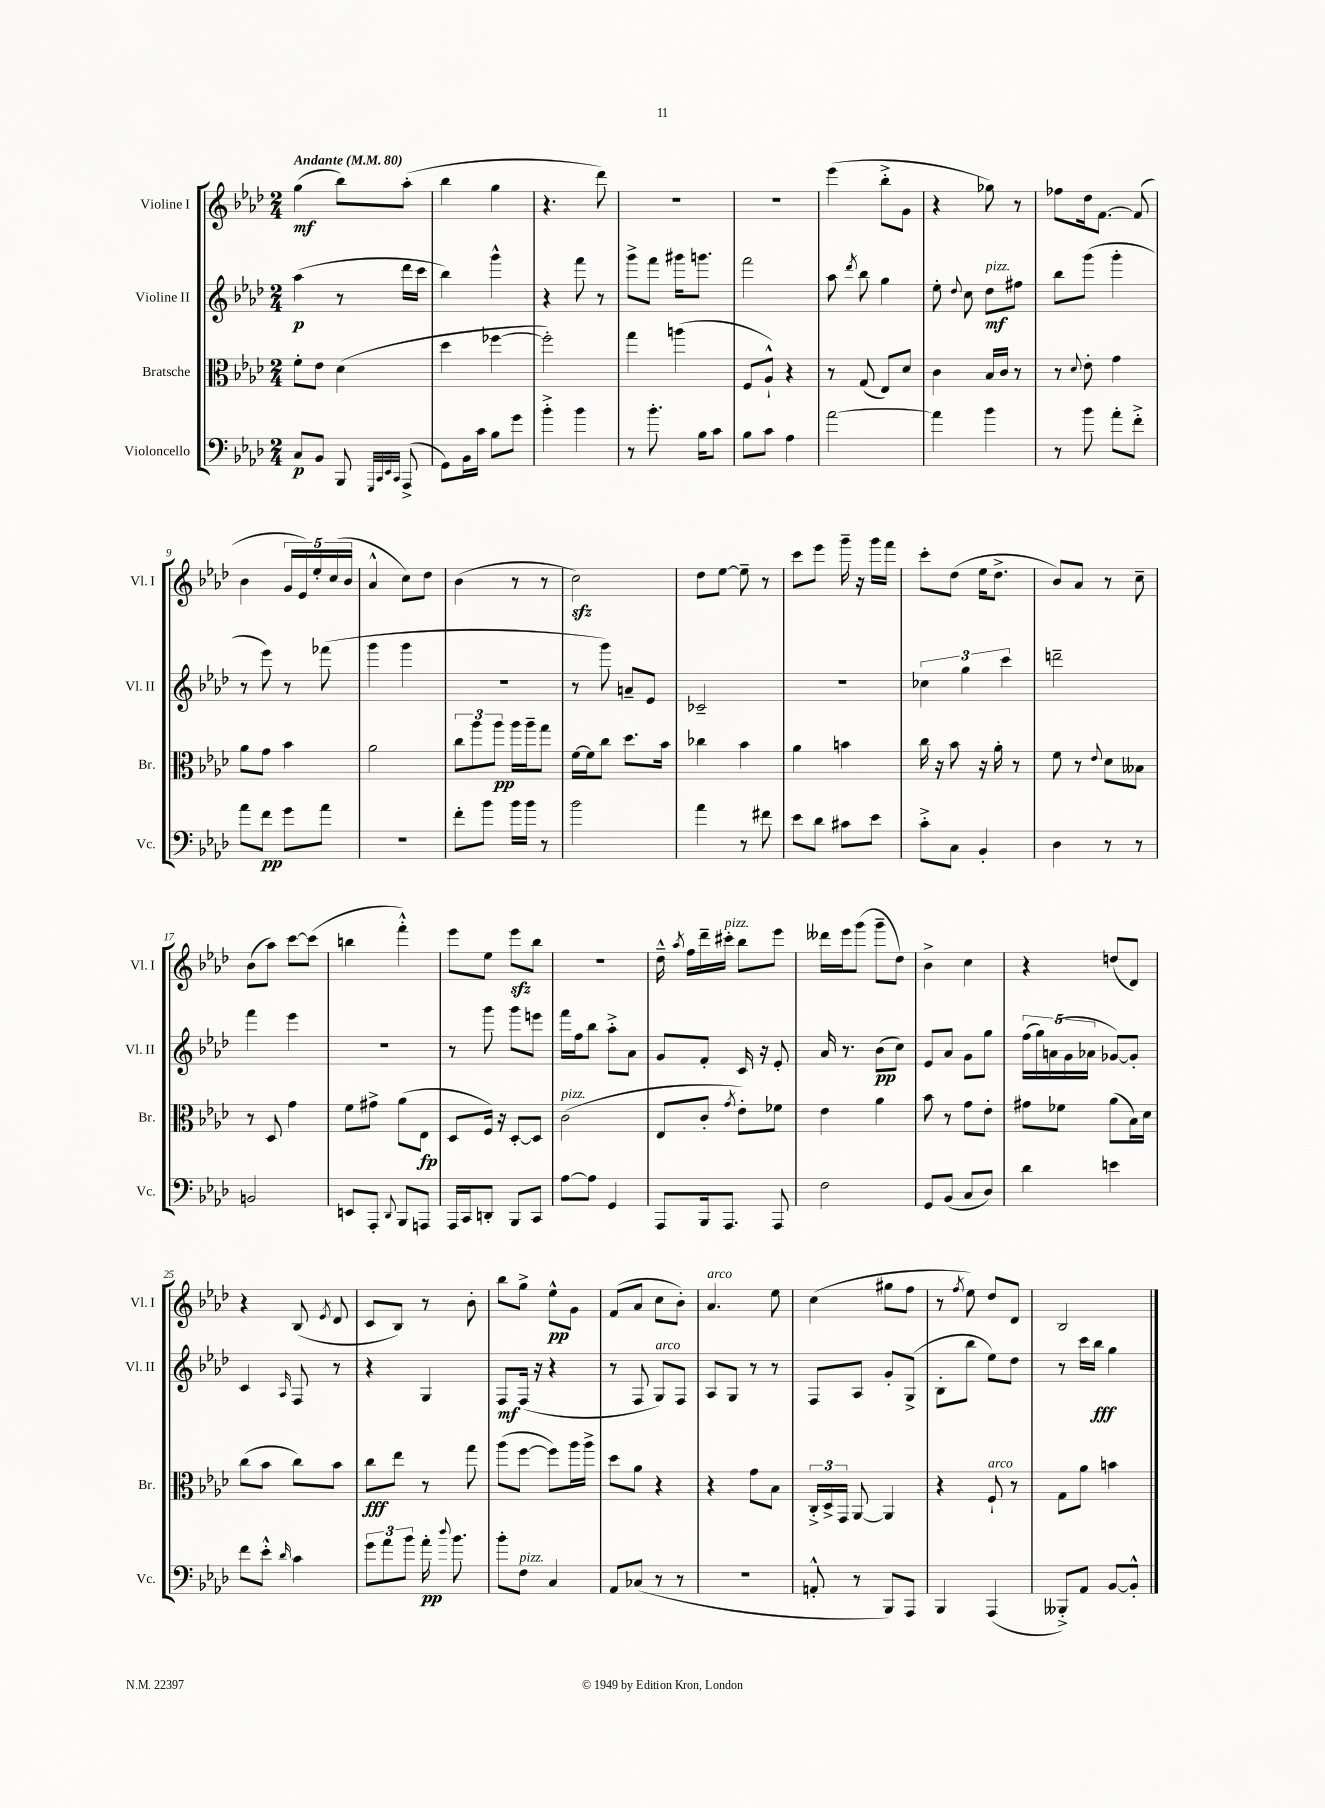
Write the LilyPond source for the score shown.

<<
\new StaffGroup <<
\new Staff = "s0" \with { instrumentName = "Violine I" shortInstrumentName = "Vl. I" } {
    \clef treble \key aes \major \numericTimeSignature \time 2/4 \tempo "Andante" 4 = 80
    \autoBeamOff g''4\mf( bes''8[) aes''8]-.( |
    bes''4 g''4 |
    r4. des'''8) |
    R2 |
    R2 |
    ees'''4( bes''8[-.-> g'8] |
    r4 ges''8) r8 |
    fes''8[ des''16 f'8.]~ f'8( |
    bes'4 \tuplet 5/4 { g'16[ ees'16) ees''16-. c''16( bes'16] } |
    aes'4-^ c''8[) des''8] |
    bes'4( r8 r8 |
    c''2\sfz) |
    des''8[ ees''8]~ ees''8-- r8 |
    c'''8[ ees'''8] g'''16-- r16 g'''16[ f'''16] |
    c'''8[-. des''8]( ees''16[ des''8.]-> |
    bes'8[) aes'8] r8 c''8-- |
    bes'8[( aes''8]) c'''8[~ c'''8]( |
    b''4 f'''4-.-^) |
    ees'''8[ ees''8] ees'''8[\sfz bes''8] |
    R2 |
    des''16---^ \acciaccatura { aes''8 } f''16[ des'''16-- cis'''16]-.^\markup { \italic "pizz." } bes''8[ ees'''8] |
    deses'''16[ ees'''16 g'''8]( g'''8[-- des''8]) |
    bes'4-> c''4 |
    r4 d''8[( des'8]) |
    r4 bes8( \acciaccatura { ees'8 } des'8 |
    c'8[ bes8]) r8 bes'8-. |
    bes''8[ g''8]-> ees''8[-^\pp g'8] |
    f'8[( aes'8] c''8[ bes'8]-.) |
    aes'4.^\markup { \italic "arco" } ees''8 |
    c''4( gis''8[ f''8] |
    r8 \acciaccatura { f''8 } ees''8) des''8[ des'8] |
    bes2 \bar "|." |
}
\new Staff = "s1" \with { instrumentName = "Violine II" shortInstrumentName = "Vl. II" } {
    \clef treble \key aes \major \numericTimeSignature \time 2/4
    \autoBeamOff aes''4\p( r8 des'''16[ c'''16] |
    bes''4) g'''4-^ |
    r4 f'''8 r8 |
    g'''8[-> f'''8] gis'''16[ g'''8.] |
    f'''2 |
    aes''8 \acciaccatura { des'''8 } bes''8 g''4 |
    ees''8-. \appoggiatura { des''8 } c''8 des''8[\mf^\markup { \italic "pizz." } fis''8] |
    bes''8[ g'''8]( g'''4-. |
    r8 ees'''8) r8 fes'''8( |
    g'''4 g'''4 |
    R2 |
    r8 g'''8) a'8[-- ees'8] |
    ces'2-- |
    r2 |
    \tuplet 3/2 { ces''4 g''4 c'''4 } |
    d'''2-- |
    f'''4 ees'''4 |
    r2 |
    r8 g'''8 g'''8[ e'''8] |
    f'''16[ f''16 bes''8] aes''8[-.-> aes'8] |
    g'8[ f'8]-. c'16 r16 ees'8-. |
    aes'16 r8. bes'8[\pp( c''8]) |
    ees'8[ aes'8] g'8[ g''8] |
    \tuplet 5/4 { f''16[( g''16) a'16( g'16 aes'16] } ges'8[~) ges'8]-. |
    c'4 \grace { aes16 } f8 r8 |
    r4 g4 |
    f8[\mf f16]( r16 r4 |
    r8 f8 g8[^\markup { \italic "arco" }) f8] |
    aes8[ g8] r8 r8 |
    f8[ aes8] g'8[-. g8]->( |
    bes8[-. bes''8] ees''8[) des''8] |
    r8 c'''16[ bes''16]\fff g''4 \bar "|." |
}
\new Staff = "s2" \with { instrumentName = "Bratsche" shortInstrumentName = "Br." } {
    \clef alto \key aes \major \numericTimeSignature \time 2/4
    \autoBeamOff f'8[-. ees'8] des'4( |
    des''4 fes''4~ |
    fes''2-.) |
    g''4 a''4( |
    f8[ aes8]-!-^) r4 |
    r8 g8( ees8[) des'8] |
    c'4 bes16[ c'16] r8 |
    r8 \appoggiatura { des'8 } ees'8-. g'4 |
    aes'8[ g'8] bes'4 |
    aes'2 |
    \tuplet 3/2 { c''8[ aes''8 aes''8]\pp } aes''16[ aes''16-- g''8] |
    f'16[~ f'16 c''8] des''8.[ bes'16] |
    ces''4 bes'4 |
    aes'4 b'4 |
    c''16 r16 bes'8 r16 aes'16-. r8 |
    f'8 r8 \appoggiatura { ees'8 } des'8[ beses8] |
    r8 des8 g'4 |
    f'8[ gis'8]-> aes'8[( ees8]\fp |
    des8[ f16]) r16 des8[~-. des8] |
    c'2^\markup { \italic "pizz." }( |
    ees8[ c'8]-. \acciaccatura { g'8 } ees'8[-.) fes'8] |
    ees'4 aes'4 |
    bes'8 r8 g'8[ ees'8]-. |
    gis'8[ fes'8] aes'8[( bes16) des'16] |
    c''8[( bes'8] c''8[) bes'8] |
    c''8[\fff ees''8] r8 g''8 |
    aes''8[( f''8]~ f''8[) aes''16 aes''16]-> |
    des''8[ aes'8] r4 |
    r4 g'8[ bes8] |
    \tuplet 3/2 { c16[-.-> des16-> g,16] } aes,8~ aes,4 |
    r4 f8-!^\markup { \italic "arco" } r8 |
    g8[ aes'8] b'4 \bar "|." |
}
\new Staff = "s3" \with { instrumentName = "Violoncello" shortInstrumentName = "Vc." } {
    \clef bass \key aes \major \numericTimeSignature \time 2/4
    \autoBeamOff c8[\p bes,8] bes,,8 \grace { g,,32[ c,32 ees,32 c,32] } aes,,8->( |
    g,8[) bes,16 c'16] bes8[ g'8] |
    bes'4-.-> bes'4 |
    r8 bes'8.-. bes16[ c'8] |
    bes8[ c'8] aes4 |
    aes'2~ |
    aes'4 bes'4 |
    r8 bes'8 aes'8[-. f'8]-.-> |
    aes'8[ f'8]\pp g'8[ aes'8] |
    r2 |
    f'8[-. bes'8] bes'16[ bes'16] r8 |
    bes'2 |
    aes'4 r8 fis'8 |
    ees'8[ des'8] cis'8[ ees'8] |
    c'8[-.-> c8] bes,4-. |
    des4 r8 r8 |
    b,2 |
    e,8[ aes,,8]-. \appoggiatura { des,8 } bes,,8[ a,,8] |
    aes,,16[ c,16 d,8]-. bes,,8[ c,8] |
    aes8[~ aes8] g,4 |
    aes,,8[ bes,,16 aes,,8.] aes,,8 |
    f2 |
    g,8[ bes,8]( c8[ des8]) |
    des'4 e'4 |
    f'8[ ees'8]-.-^ \grace { des'16 } c'4 |
    \tuplet 3/2 { g'8[ aes'8 bes'8] } aes'16-.\pp \appoggiatura { des''8 } bes'8. |
    bes'8[-. f8]^\markup { \italic "pizz." } c4 |
    aes,8[ ces8]( r8 r8 |
    R2 |
    a,8-.-^ r8 bes,,8[) aes,,8] |
    bes,,4 aes,,4( |
    beses,,8[-.->) aes,8] bes,8[~ bes,8]-.-^ \bar "|." |
}
>>
>>
